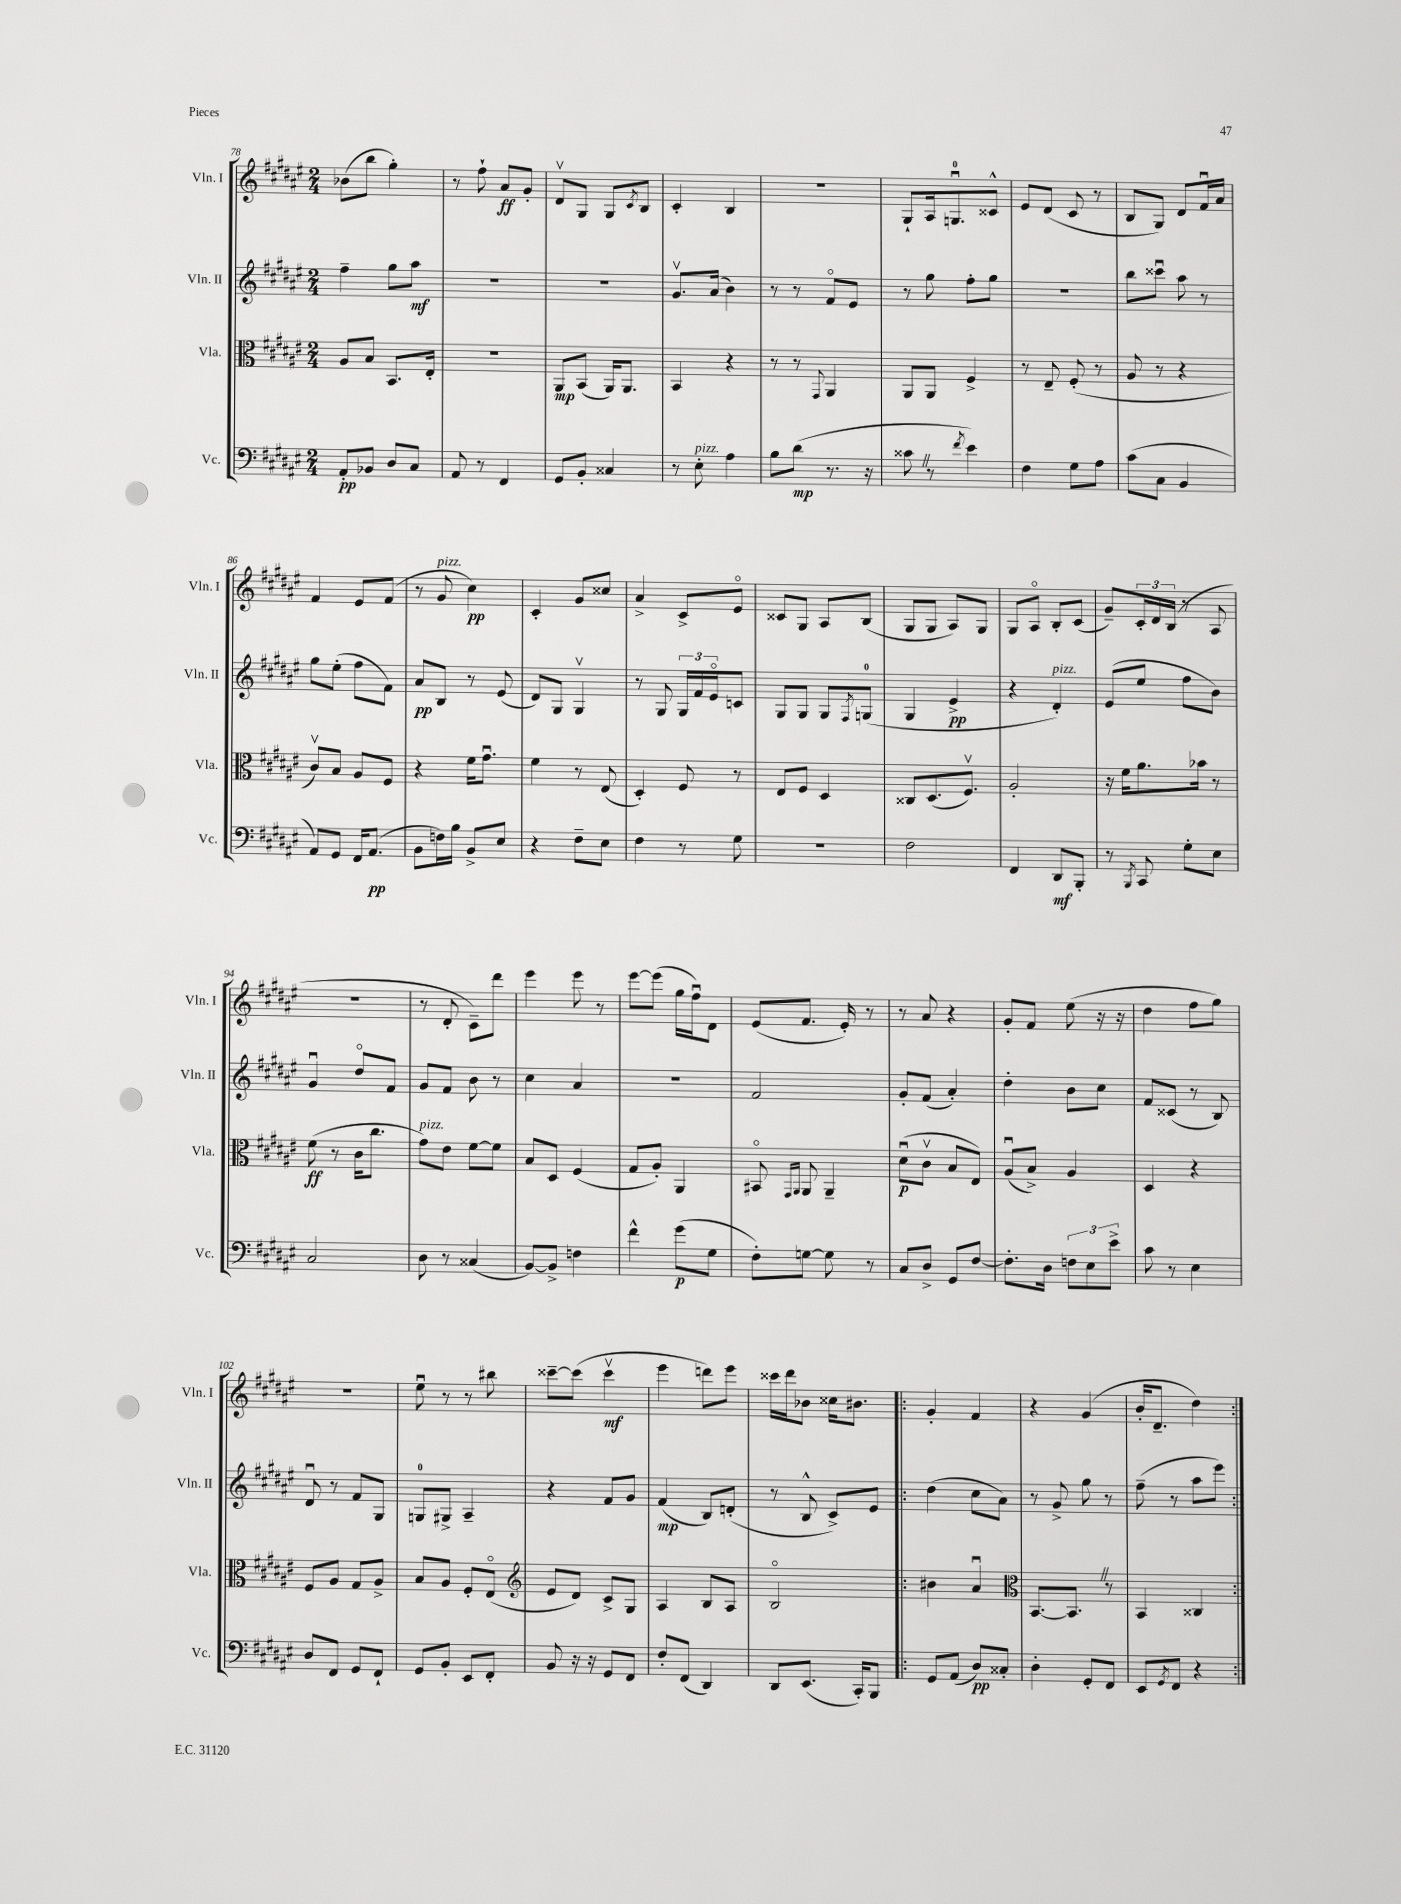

**kern	**kern	**kern	**kern
*staff4	*staff3	*staff2	*staff1
*clefF4	*clefC3	*clefG2	*clefG2
*k[f#c#g#d#a#e#]	*k[f#c#g#d#a#e#]	*k[f#c#g#d#a#e#]	*k[f#c#g#d#a#e#]
*M2/4	*M2/4	*M2/4	*M2/4
8AA#'	8A#	4ff#~	(8b-
8BB-	8B	.	8bb
8D#	8.BB	8gg#	4gg#')
8C#	.	8aa#	.
.	16E#'	.	.
=	=	=	=
8AA#	2r	2r	8r
8r	.	.	8ff#`
4FF#	.	.	8a#
.	.	.	8g#'
=	=	=	=
8GG#	8AA#	2r	8d#v
8BB'	(8BB	.	8G#
4C##	16AA#)	.	8G#
.	8.AA#	.	.
.	.	.	8qc#
.	.	.	8B
=	=	=	=
8r	4BB	8.g#v	4c#'
8E#'	.	.	.
.	.	(16a#	.
4A#	4r	4b)	4B
=	=	=	=
8B	8r	8r	2r
(8d#	8r	8r	.
.	8qqGG#	.	.
8.r	4AA#	8f#o	.
.	.	8e#	.
16r	.	.	.
=	=	=	=
8c##	8AA#	8r	8G#`
8r	8AA#	8gg#	16A#
.	.	.	8.Gu
8qf#	.	.	.
4e#)	4F#^	8ff#'	.
.	.	8gg#	8c##^^
=	=	=	=
4F#	8r	2r	8e#
.	8E#~	.	(8d#
8G#	(8F#'	.	8c#
8A#	8r	.	8r
=	=	=	=
(8c#	8A#	8bb	8B
8C#	8r	8ccc##u	8G#)
4BB	4r	8aa#	8d#
.	.	8r	16f#u
.	.	.	16a#
=	=	=	=
8AA#)	8c#v)	8gg#	4f#
8GG#	8B	(8ee#'	.
16FF#	8A#	8ff#	8e#
(8.AA#	.	.	.
.	8F#	8f#)	(8f#
=	=	=	=
8BB	4r	8a#	8r
16F)	.	8B	8g#
16B	.	.	.
8BB^	16f#	8r	4cc#)
.	8.g#u	.	.
8E#	.	(8e#	.
=	=	=	=
4r	4f#	8d#)	4c#'
.	.	8G#	.
8F#~	8r	4G#v	8g#
8E#	(8E#	.	8cc##
=	=	=	=
4F#	4D#')	8r	4a#^
.	.	8G#	.
8r	8F#	24G#	8c#^
.	.	24f#	.
.	.	24e#o	.
8G#	8r	8c	8e#o
=	=	=	=
2r	8E#	8G#	8c##
.	8F#	8G#	8G#
.	4D#	8G#	8A#
.	.	8qF#	.
.	.	(8G	(8B
=	=	=	=
2F#	8C##	4G#	8G#
.	(8.D#	.	8G#
.	.	4e#^	8A#)
.	8.F#v)	.	.
.	.	.	8G#
=	=	=	=
4FF#	2A#'	4r	8G#
.	.	.	8A#o
8DD#	.	4d#')	8B'
8BBB'	.	.	(8c#
=	=	=	=
8r	16r	(8e#	8g#~)
.	16f#	.	.
8qBBB	.	.	.
8CC#	8.a#	8ee#	24c#'
.	.	.	24d#
.	.	.	(24B
8G#'	.	8ff#	8r
.	16b-	.	.
8E#	8r	8b)	8A#
=	=	=	=
2C#	(8f#	4g#u	2r
.	8r	.	.
.	16c#	8dd#o	.
.	8.cc#	.	.
.	.	8f#	.
=	=	=	=
8D#	8g#)	8g#	8r
8r	8e#	8f#	8d#'
(4C##	[8f#	8b	8c#~)
.	8f#]	8r	8ddd#
=	=	=	=
[8BB)	8B	4cc#	4eee#
8BB^]	8D#	.	.
4F	(4F#	4a#	8eee#
.	.	.	8r
=	=	=	=
4f#^^	8G#	2r	[8eee#
.	8A#')	.	(8eee#]
(8g#	4AA#	.	16gg#
.	.	.	16ff#u)
8G#	.	.	8d#
=	=	=	=
8F#')	8BB#o	2f#	(8e#
.	16qqGG#	.	.
.	16qqAA#	.	.
[8G	8AA#	.	8.f#
8G]	4AA#~	.	.
.	.	.	16e#')
8r	.	.	8r
=	=	=	=
8C#	(8d#u	8g#'	8r
8D#^	8c#v	(8f#	8a#
8GG#	8B	4a#')	4r
[8F#	8E#)	.	.
=	=	=	=
8.F#']	(8A#u	4dd#'	8g#'
.	8B^)	.	8f#
16D#	.	.	.
12F	4A#	8b	(8ee#
12E#	.	.	.
.	.	8cc#	16r
12e#^	.	.	.
.	.	.	16r
=	=	=	=
8c#	4D#	8f#	4dd#
8r	.	(8c##	.
4E#	4r	8r	8ff#
.	.	8B)	8gg#)
=	=	=	=
8D#	8F#	8d#u	2r
8FF#	8A#	8r	.
8GG#	8G#	8f#	.
8FF#`	8A#^	8G#	.
=	=	=	=
8GG#	8B	8G	8ee#u
8BB'	8A#	8G#^	8r
8EE#	8F#'	4A#~	8r
8FF#'	(8E#o	.	8bb#
=	=	=	=
*	*clefG2	*	*
8BB	8e#	4r	[8ccc##~
16r	8d#)	.	(8ccc##]
16r	.	.	.
8GG#	8c#^	8f#	4ccc##v
8FF#	8G#	8g#	.
=	=	=	=
8F#'	4A#	(4f#	4eee#
(8FF#	.	.	.
4DD#)	8B	8B)	8ddd)
.	8A#	(8d'	8eee#
=	=	=	=
8DD#	2Bo	8r	16ccc##
.	.	.	16ddd#
(8.EE#	.	8B^^	8b-
.	.	8c#^)	16cc##
16CC#')	.	.	8.b#
8BBB	.	8e#	.
=!|:	=!|:	=!|:	=!|:
8GG#	4b#	(4dd#	4g#'
(8AA#	.	.	.
8D#)	4a#u	8cc#	4f#
8C##'	.	8a#)	.
=	=	=	=
*	*clefC3	*	*
4D#'	[8.BB	8r	4r
.	.	8g#^	.
.	8.BB]	.	.
8GG#'	.	8gg#	(4g#
8FF#	8r	8r	.
=	=	=	=
8EE#	4BB	(8ff#~	16b'
.	.	.	8.d#~
8qGG#	.	.	.
8FF#	.	8r	.
4r	4C##	8aa#	4dd#)
.	.	8eee#)	.
==:|!	==:|!	==:|!	==:|!
*-	*-	*-	*-
